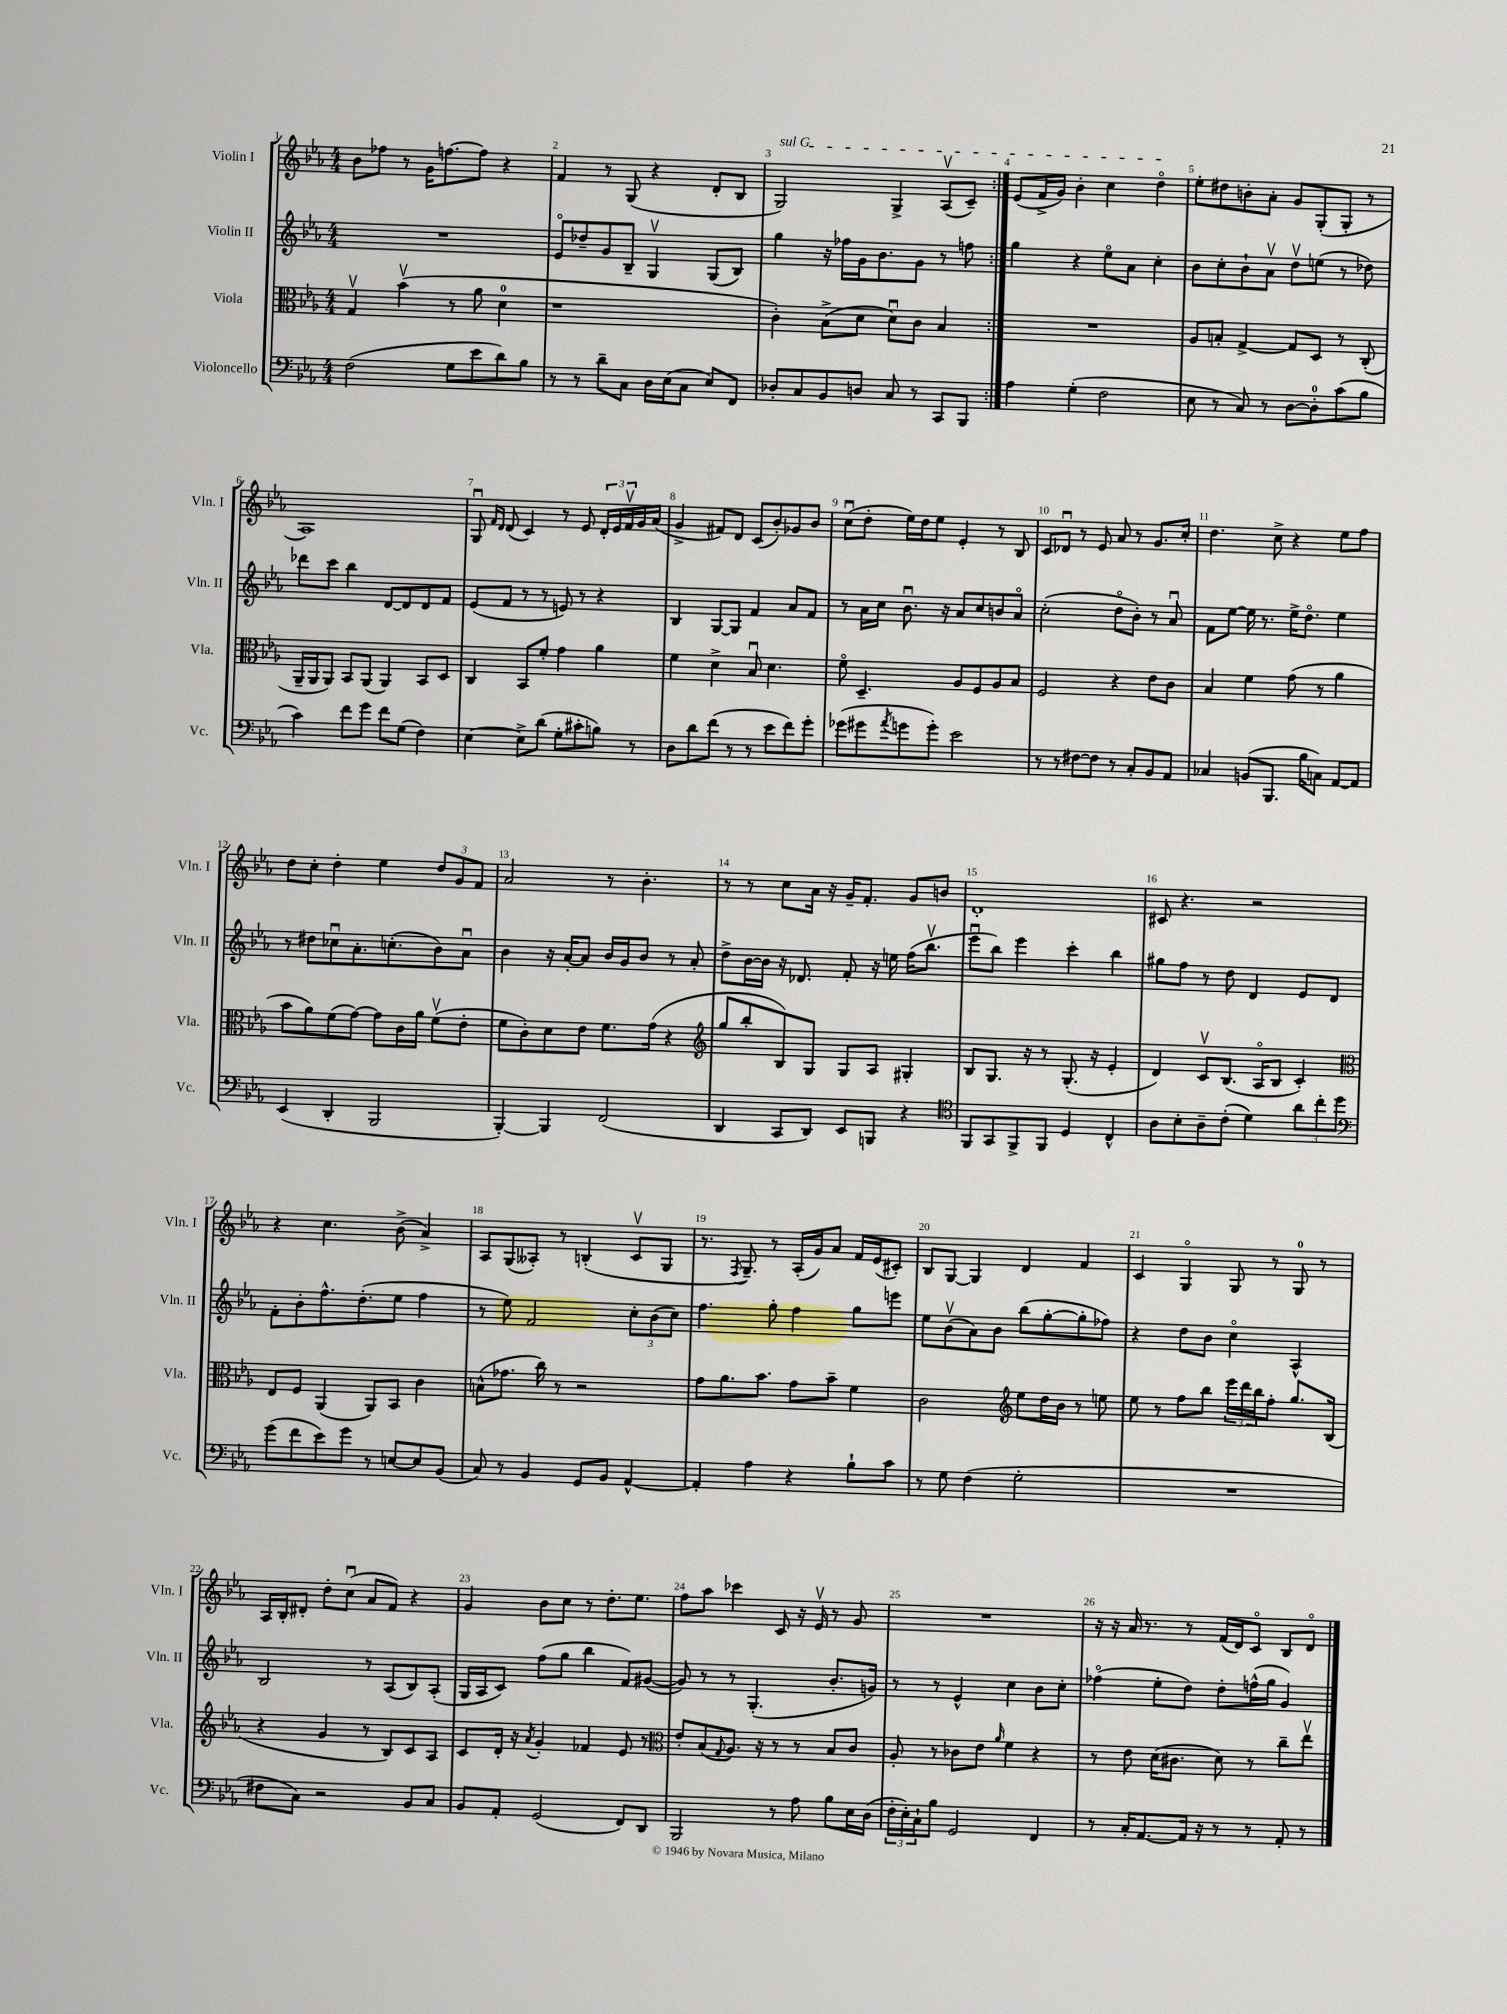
<<
\new StaffGroup <<
\new Staff = "s0" \with { instrumentName = "Violin I" shortInstrumentName = "Vln. I" } {
    \clef treble \key ees \major \numericTimeSignature \time 4/4
    \repeat volta 2 { bes'8 fes''8 r8 g'16 f''8.~ f''8 r4 |
    f'4 r8 g8( r4 d'8-. bes8 |
    \once \override TextSpanner.bound-details.left.text = \markup { \italic "sul G" } g2\startTextSpan) g4-> aes8\upbow( c'8--) | }
    ees'8( f'16-> g'16) bes'4-. c''4 d''4\flageolet\stopTextSpan |
    ees''8-. dis''8 b'8-. aes'8-. g'8 g8-.( g8-. r8 |
    aes1) |
    g8\downbow \grace { f'16 d'16 } d'8( c'4) r8 ees'8 \tuplet 3/2 { d'16-. ees'16 f'16\upbow } g'16 aes'16( |
    g'4-> fis'8) d'8 c'8( bes'8-.) ges'8 bes'8 |
    c''8\downbow( d''8-. ees''16) d''16 ees''8 ees'4-. r8 bes8 |
    c'8 des'8\downbow r8 ees'8 aes'8 r8 g'8. c''16-. |
    d''4. c''8-> r4 ees''8 f''8 |
    d''8 c''8-. d''4-. ees''4 \tuplet 3/2 { d''8 g'8 f'8 } |
    aes'2 r8 bes'4.-. |
    r8 r8 c''8 aes'16 r16 g'16-- f'8.-. g'8 b'8 |
    d'1-. |
    cis'8 r4. r2 |
    r4 c''4. bes'8->( aes'4->) |
    aes8 g8( aeses8-.) r8 b4-.( c'8\upbow g8 |
    r8. \acciaccatura { f8 } g8.--) r8 aes16-.( g'16) aes'8 f'16 ees'16( cis'8-.) |
    bes8 g8~ g4 d'4 f'4 |
    c'4 g4\flageolet g8 r8 g8-0 r8 |
    aes16 bes16-. dis'8-. d''8-. c''8\downbow( aes'8 f'8) r4 |
    g'4 bes'8 c''8 r8 d''8.-. ees''8. |
    f''8 aes''8 ces'''4 c'8 r16 ees'16\upbow r8 g'8 |
    R1 |
    r16 r16 aes'16 r8. r8 f'16( d'16) c'8\flageolet bes8 d'8\flageolet \bar "|." |
}
\new Staff = "s1" \with { instrumentName = "Violin II" shortInstrumentName = "Vln. II" } {
    \clef treble \key ees \major \numericTimeSignature \time 4/4
    \repeat volta 2 { R1 |
    ees'8\flageolet des''8-- g'8 bes8-- g4\upbow g8( bes8) |
    g''4 r16 fes''16 g'16 bes'8. g'8 r8 f''8 | }
    g''4 r4 ees''8\flageolet aes'8 c''4-. |
    bes'8 c''8-. bes'8-! aes'8\upbow d''8\upbow e''8( r8 des''8) |
    des'''8 c'''8 bes''4 d'8~ d'8 d'8 f'8 |
    ees'8( f'8 r8 r8 e'8) r8 r4 |
    bes4 g8~ g8 f'4 aes'8 f'8 |
    r8 aes'16 c''16 bes'8.\downbow r16 aes'8 c''8 b'8 aes'8\flageolet |
    c''2-.( d''8\flageolet bes'8-.) r8 aes'8\downbow |
    f'8 ees''8~ ees''16 r8. ees''16-> d''8.\flageolet ees''4 |
    r8 dis''8 ces''8\downbow aes'8.-. c''8.-.( bes'8) aes'8\downbow |
    bes'4 r16 aes'16~-. aes'8 bes'16 g'16 bes'8 r8 aes'8-. |
    d''8-> bes'16~ bes'16 r16 des'8. f'8-. r16 e''16 f''16( bes''8.\upbow |
    ees'''8\downbow bes''8) ees'''4 c'''4-. bes''4 |
    gis''8 f''8 r8 d''8 d'4 ees'8 d'8 |
    f'8-. bes'8-. f''8.-^ d''8.-.( ees''8 f''4 |
    r8 ees''8) f'2 \tuplet 3/2 { c''8-. bes'8( c''8) } |
    f''4. g''8-. f''4 g''8 e'''8 |
    ees''8 bes'8\upbow( aes'8) bes'8 bes''8( g''8~-. g''8-. fes''8) |
    r4 d''8 bes'8 c''4\flageolet aes4-^ |
    bes2 r8 aes8( bes8) aes8-.( |
    g16 aes16 c'8) f''8( g''8 bes''4 f'8) gis'8~( |
    gis'8) r8 r8 g4.-.( bes'8.-. g'16) |
    r8 r8 ees'4-^ c''4 bes'8 c''8-. |
    fes''4\flageolet( ees''8-. d''8) d''8-. f''16-^( g''16 g'4) \bar "|." |
}
\new Staff = "s2" \with { instrumentName = "Viola" shortInstrumentName = "Vla." } {
    \clef alto \key ees \major \numericTimeSignature \time 4/4
    \repeat volta 2 { g4\upbow bes'4\upbow( r8 aes'8 d'4-0 |
    r1 |
    c'4-.) bes8->( d'8 d'8\downbow) c'8 bes4 | }
    R1 |
    aes8 b8-. g4~-> g8 d8 r8 c8-.( |
    aes,16-- aes,16 aes,8) bes,8 aes,8( aes,4) bes,8 d8 |
    c4 bes,8 f'8-. g'4 aes'4 |
    f'4 d'4-> bes8\downbow d'4. |
    f'8\flageolet d4.-- aes8 f8 aes8 bes8 |
    f2 r4 ees'8 c'8 |
    bes4 f'4 g'8( r8 aes'4 |
    bes'8 aes'8) f'8( g'8~) g'8 c'16 aes'16 f'8\upbow( ees'8-. |
    f'8 c'8-.) d'8 ees'8 f'8. g'16( r4 |
    \clef treble g''8 bes''8-. bes8) g8 g8 aes8 gis4-. |
    bes8 g8. r16 r8 g8.-.( r16 ees'4-. |
    d'4) c'8\upbow bes8.( aes16\flageolet bes8 c'4-.) |
    \clef alto ees8 f8 aes,4( aes,8) bes,8 c'4 |
    b8-^( ges'8. c''16) r8 r2 |
    g'8 aes'8. bes'8. g'8 bes'8-- f'4 |
    c'2 \clef treble ees''8 d''16 bes'16 r8 e''8 |
    ees''8 r8 f''8 bes''8 \tuplet 3/2 { ees'''16 d'''16 bes''16 } f''8-. g''8. bes16( |
    r4 g'4 r8 bes8) c'8 aes8 |
    c'8 d'16-. r16 \acciaccatura { aes'8 } g'4-. fes'4 ees'8 r8 |
    \clef alto ees'8-. bes8( \appoggiatura { g8 } aes8.) r16 r8 r8 bes8 c'8 |
    aes8-. r8 ces'8 ees'8 \grace { aes'16 } f'4 r4 |
    r8 ees'8 d'16( cis'8. d'8) r8 c''8-- ees''8\upbow \bar "|." |
}
\new Staff = "s3" \with { instrumentName = "Violoncello" shortInstrumentName = "Vc." } {
    \clef bass \key ees \major \numericTimeSignature \time 4/4
    \repeat volta 2 { f2( g8 ees'8 d'8) bes8 |
    r8 r8 d'8-- c8 d16 ees16( c8 ees8) f,8 |
    des8-. c8 bes,8 d8 c8 r8 c,8 bes,,8 | }
    aes4 g4-.( f2 |
    ees8 r8 c8) r8 d8~ d8-0-. c'8( bes8 |
    c'4) f'8 g'8 f'8 g8( f4) |
    ees4~ ees8-> d'8( g8-. cis'8-. b8) r8 |
    d8 d'8 f'8( r8 r8 ees'8 f'8) g'8-. |
    ges'8( gis'8 \acciaccatura { aes'8 } g'8 g'8-.) ees'2 |
    r8 r8 fis8~ fis8 r8 c8-. bes,8 aes,8 |
    ces4 b,8( bes,,8. bes16 c8) aes,8~ aes,8 |
    ees,4( d,4-. bes,,2 |
    bes,,4~-.) bes,,4 f,2( |
    d,4 c,8 d,8) ees,8 b,,8 r4 |
    \clef tenor f,8 g,8 f,8-> f,8 d4 c4-^ |
    aes8 bes8-. aes8-- c'8-.( d'4) \tuplet 3/2 { aes'8 c''8-. d''8 } |
    \clef bass g'8( f'8 ees'8) g'8 r8 e8~ e8 bes,8( |
    c8) r8 bes,4 g,8 bes,8 aes,4~-^ |
    aes,4-. aes4 r4 bes8-! c'8 |
    r8 g8 f4( g2-. |
    R1 |
    fis8 c8) r2 bes,8 c8 |
    bes,8 aes,8-. g,2( f,8) d,8 |
    bes,,2 r8 aes8 bes8 ees16 d16( |
    \tuplet 3/2 { f16-. ees16-.) c16-! } bes8 g,2 f,4 |
    r8 c16-. aes,8.~ aes,16 r16 r8 r8 aes,8-. r8 \bar "|." |
}
>>
>>
\layout { \context { \Score \override BarNumber.break-visibility = ##(#f #t #t) barNumberVisibility = #all-bar-numbers-visible } }
